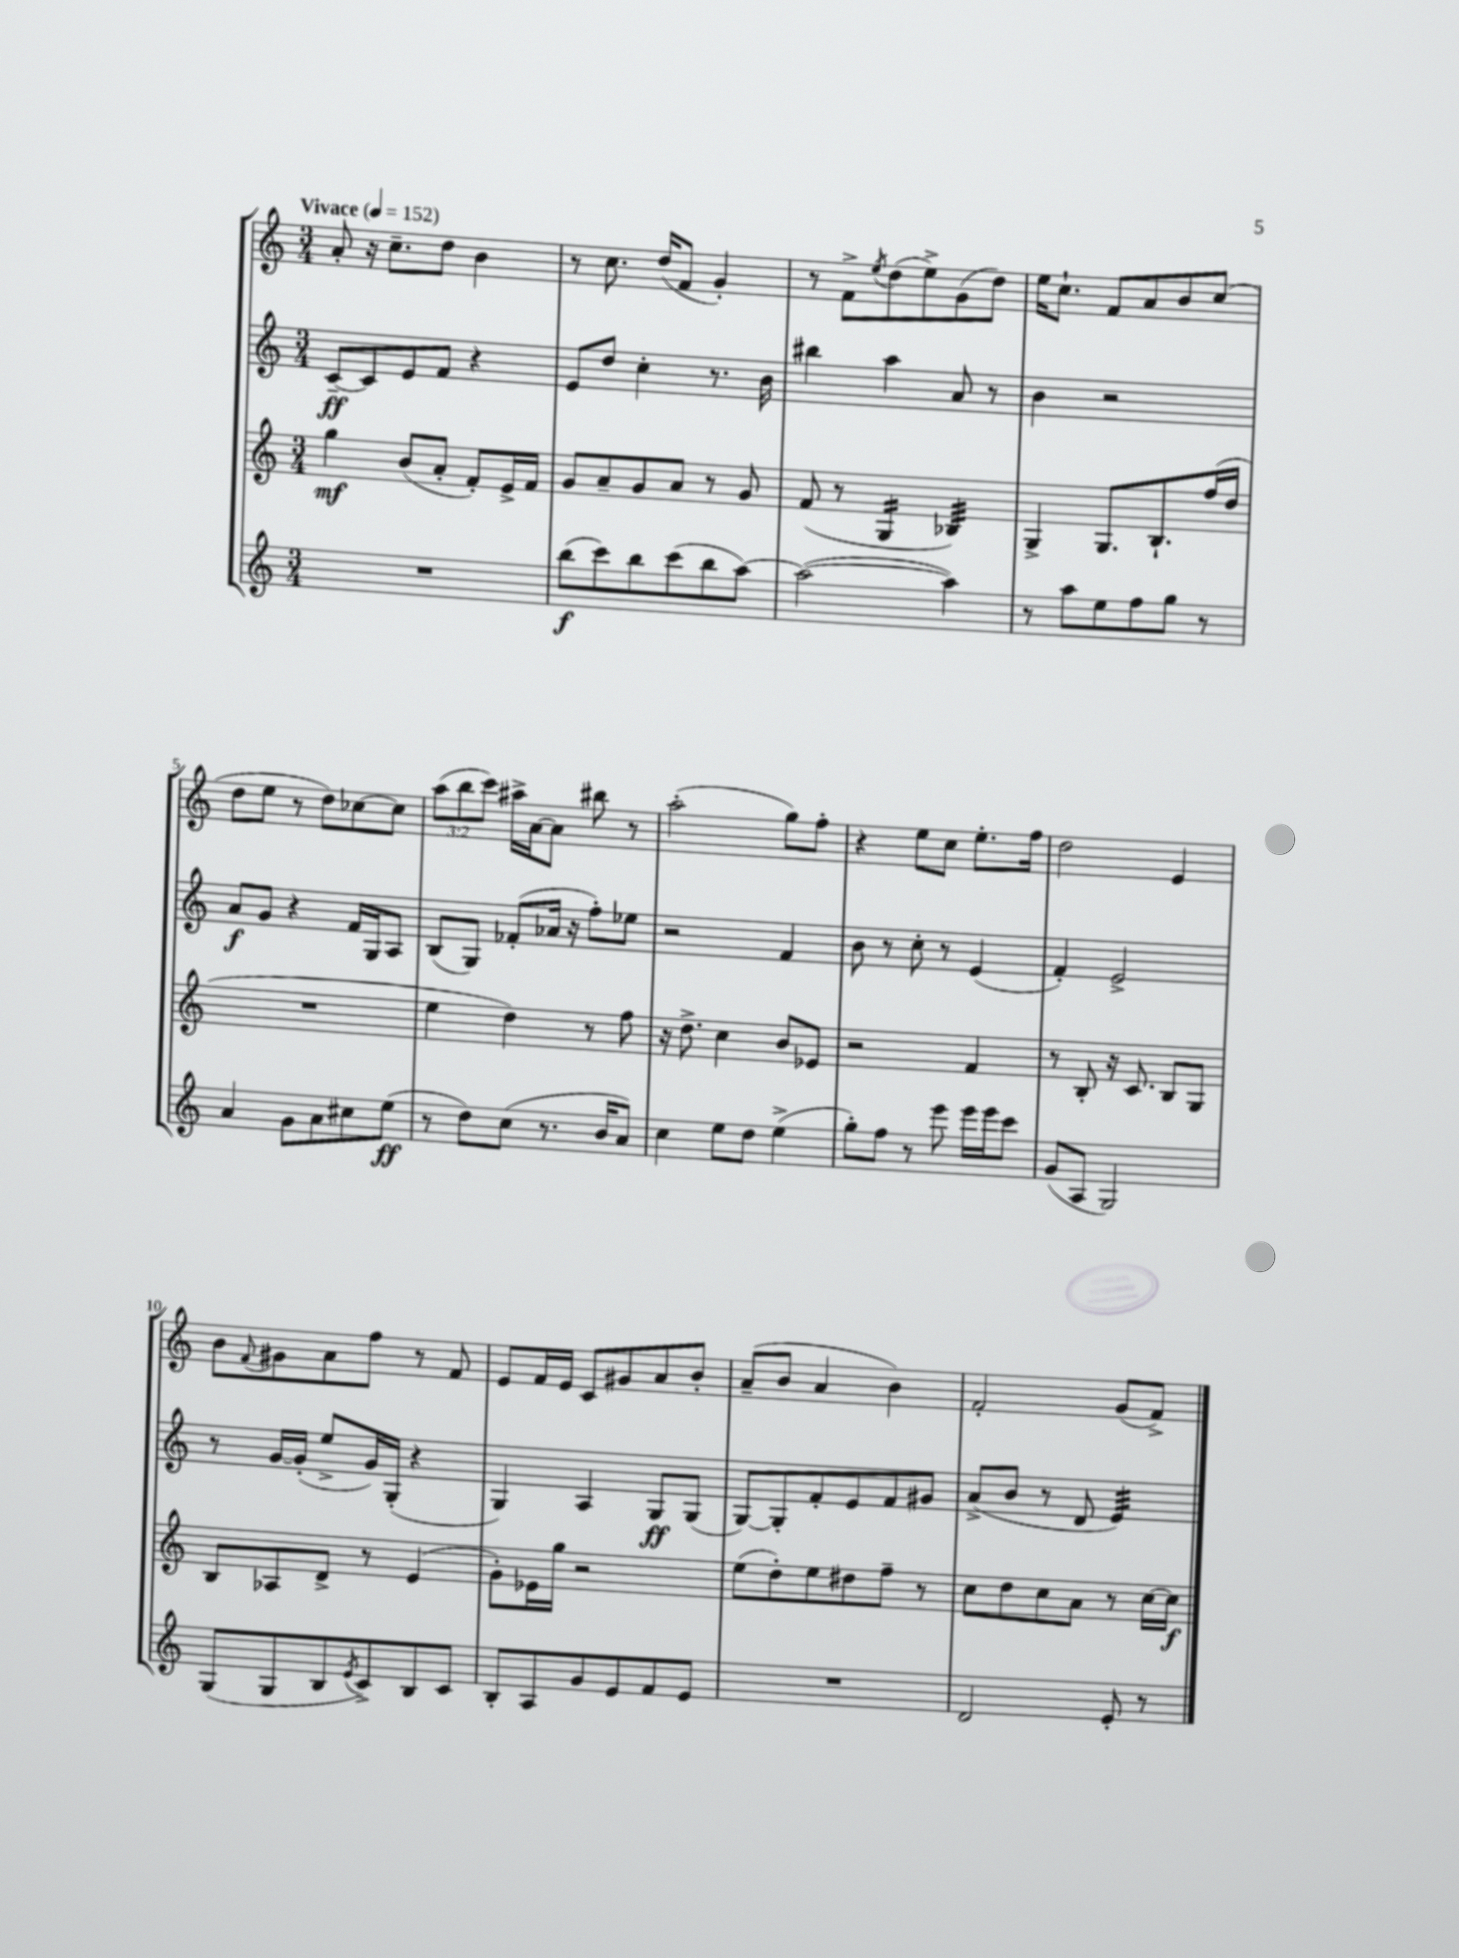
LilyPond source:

<<
\new StaffGroup <<
\new Staff = "s0" {
    \clef treble \key c \major \numericTimeSignature \time 3/4 \override Staff.TupletNumber.text = #tuplet-number::calc-fraction-text \tempo "Vivace" 4 = 152
    a'8-. r16 c''8.-- d''8 b'4 |
    r8 c''8. d''16( f'8 g'4-.) |
    r8 f'8-> \acciaccatura { e''8 } d''8( e''8->) g'8( d''8) |
    e''16 c''8.-! f'8 a'8 b'8 c''8( |
    d''8 e''8 r8 d''8) ces''8~ ces''8 |
    \tuplet 3/2 { a''8( b''8 c'''8) } ais''16-> a'16~ a'8 bis''8 r8 |
    a''2-.( g''8) f''8-. |
    r4 e''8 c''8 e''8.-. f''16 |
    d''2 e'4 |
    b'8 \appoggiatura { f'8 } gis'8 a'8 f''8 r8 f'8 |
    e'8 f'16 e'16 c'8 gis'8 a'8 b'8-. |
    a'8--( b'8 a'4 b'4) |
    f'2-. g'8( f'8->) \bar "|." |
}
\new Staff = "s1" {
    \clef treble \key c \major \numericTimeSignature \time 3/4
    c'8~--\ff c'8 e'8 f'8 r4 |
    e'8 d''8 c''4-. r8. b'16 |
    bis''4 a''4 a'8 r8 |
    b'4 r2 |
    a'8\f g'8 r4 f'16 g16 a8 |
    b8( g8) fes'8-.( aes'16 r16 f''8-.) ees''8 |
    r2 f'4 |
    b'8 r8 c''8-. r8 e'4( |
    f'4-.) e'2-> |
    r8 g'16~ g'16-.( e''8-> g'16) g16-.( r4 |
    g4) a4 g8\ff g8( |
    g8~) g8-. f'8-. e'8 f'8 gis'8 |
    a'8->( b'8 r8 d'8 e'4:32) \bar "|." |
}
\new Staff = "s2" {
    \clef treble \key c \major \numericTimeSignature \time 3/4
    g''4\mf b'8( a'8-. f'8-.) e'16-> f'16 |
    g'8 a'8-- g'8 a'8 r8 g'8 |
    f'8( r8 g4:16 bes4:32) |
    g4-> g8. b8.-! f''16( d''16 |
    R2. |
    e''4 d''4) r8 f''8 |
    r16 d''8.-> c''4 b'8 ees'8 |
    r2 f'4 |
    r8 b8-. r16 c'8. b8 g8 |
    b8 aes8 d'8-> r8 e'4( |
    g'8-.) ees'16 g''16 r2 |
    e''8( d''8-.) e''8 dis''8 f''8-- r8 |
    c''8 d''8 c''8 a'8 r8 c''16~ c''16\f \bar "|." |
}
\new Staff = "s3" {
    \clef treble \key c \major \numericTimeSignature \time 3/4
    R2. |
    b''8\f( c'''8) b''8 c'''8( b''8 a''8~) |
    a''2~( a''4) |
    r8 a''8 e''8 f''8 g''8 r8 |
    a'4 g'8 a'8 cis''8 e''8\ff( |
    r8 d''8) c''8( r8. b'16 a'8) |
    c''4 e''8 d''8 e''4->( |
    g''8-.) f''8 r8 e'''8 e'''16 e'''16 c'''8 |
    g'8( a8 g2) |
    g8( g8 b8 \acciaccatura { e'8 } c'8->) b8 c'8 |
    b8-. a8 g'8 e'8 f'8 e'8 |
    R2. |
    d'2 e'8-. r8 \bar "|." |
}
>>
>>
